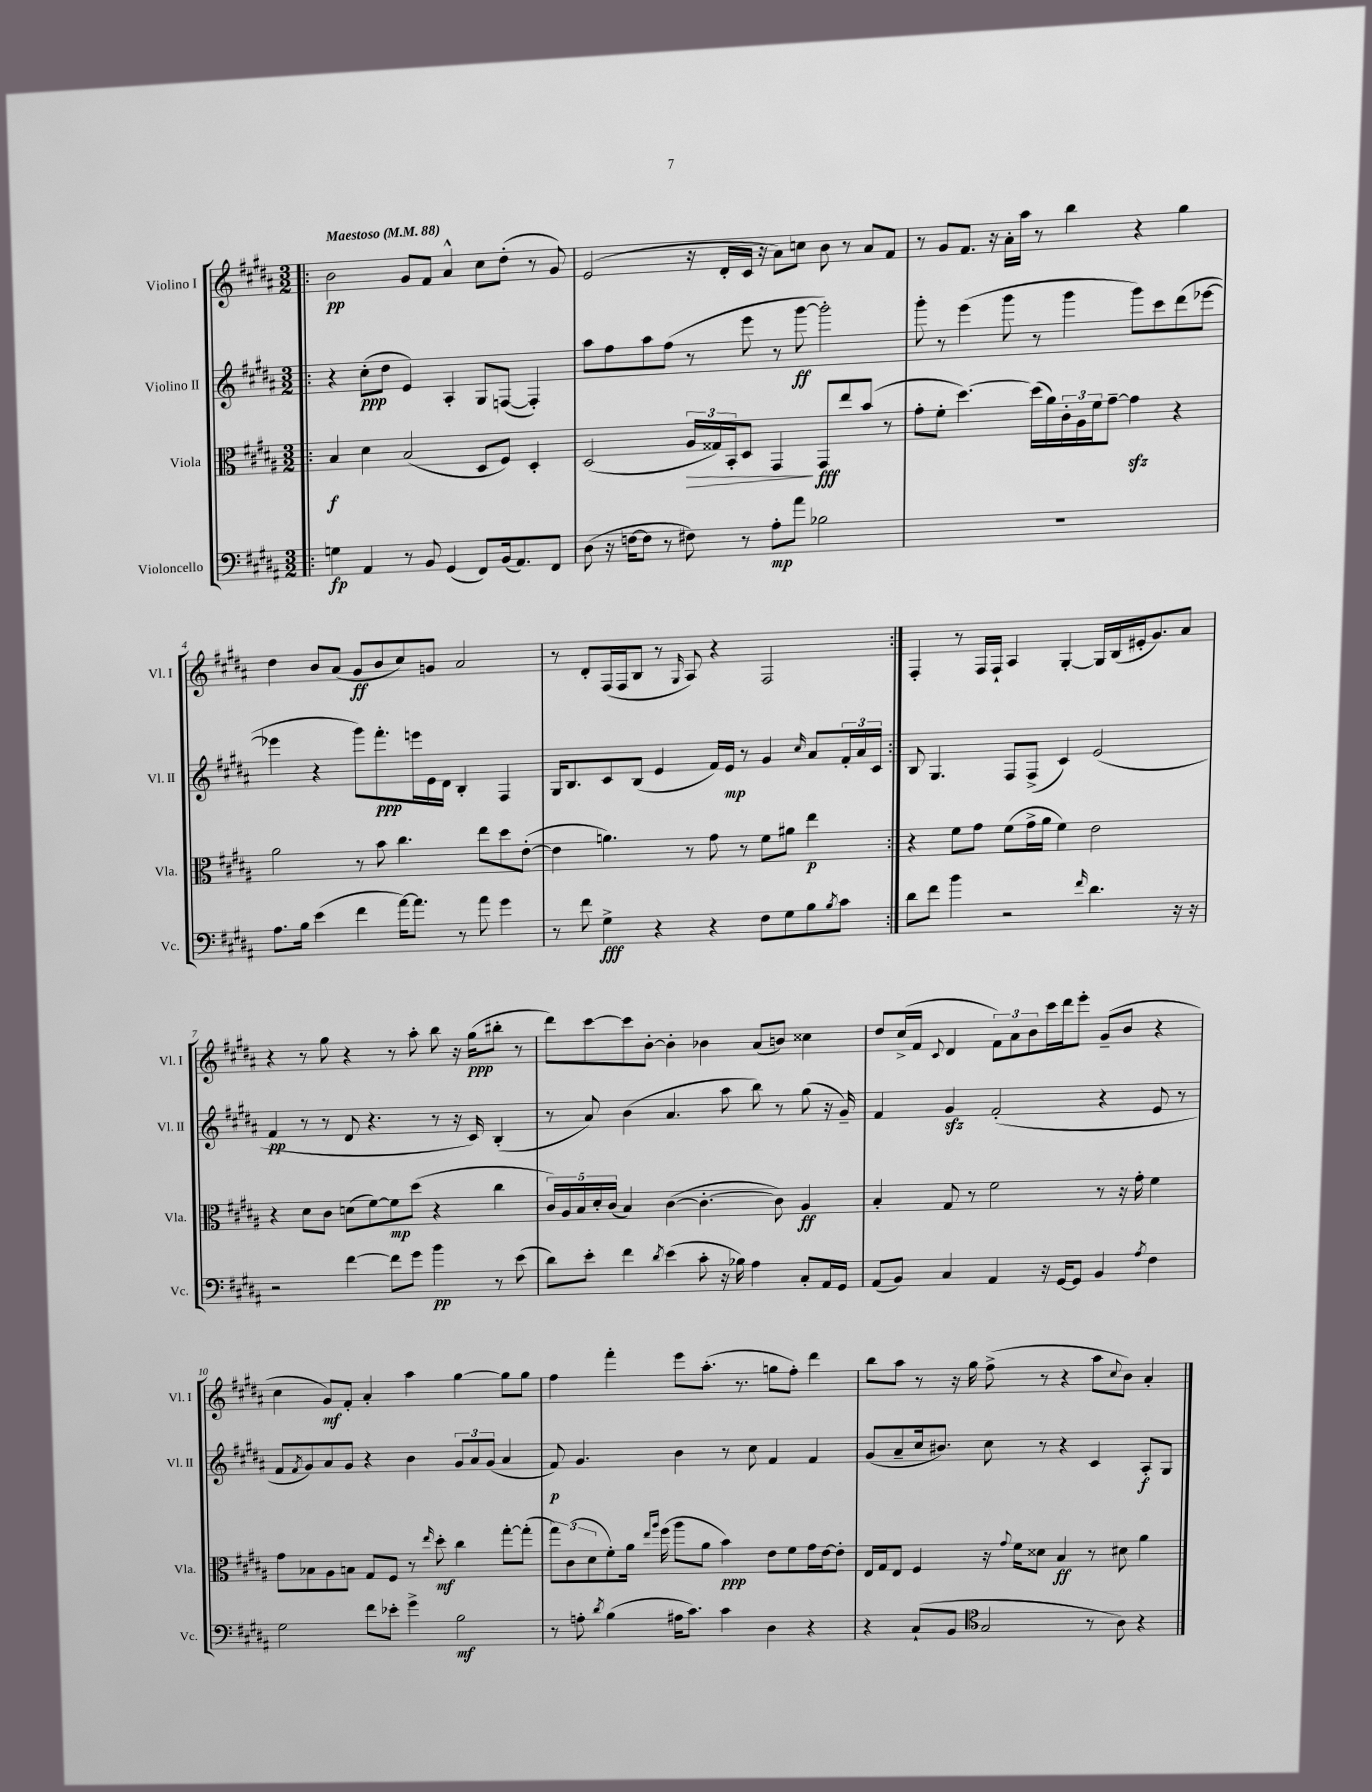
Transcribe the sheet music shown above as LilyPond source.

<<
\new StaffGroup <<
\new Staff = "s0" \with { instrumentName = "Violino I" shortInstrumentName = "Vl. I" } {
    \clef treble \key b \major \numericTimeSignature \time 3/2 \tempo "Maestoso" 4 = 88
    \repeat volta 2 { \bar ".|:" b'2\pp gis'8 fis'8 ais'4-^ cis''8 dis''8-.( r8 gis'8) |
    e'2( r16 dis'16-. cis'16 r16 ais'8) c''8 b'8 r8 ais'8 fis'8 |
    r8 gis'8 fis'8. r16 ais'16-. ais''16 r8 b''4 r4 gis''4 |
    dis''4 b'8 ais'8( gis'8\ff b'8 cis''8) g'8 ais'2 |
    r8 dis'8-. fis16( fis16 b8 r8 \grace { gis16 } ais8) r4 fis2 | }
    fis4-. r8 fis16 fis16-! ais4 gis4~-. gis16 b16( eis'16-. gis'8.) ais'8 |
    r4 r8 gis''8 r4 r8 ais''8-. b''8 r16 gis''16\ppp( bis''8-. r8 |
    dis'''8) cis'''8~ cis'''8 b'8~-. b'4-. bes'4 ais'8( b'8) cisis''4 |
    dis''8 cis''16->( fis'16 \appoggiatura { cis'8 } dis'4 \tuplet 3/2 { fis'8) ais'8 b'8 } cis'''16 dis'''16 e'''8-. gis'8--( b'8 r4 |
    cis''4 gis'8\mf) fis'8-. ais'4-. ais''4 gis''4~ gis''8 gis''8 |
    fis''4 fis'''4-. e'''8 ais''8.-.( r8. g''8 fis''8-.) dis'''4 |
    b''8 ais''8 r8 r16 gis''16 fis''8->( r8 r4 ais''8 \appoggiatura { cis''8 } b'8) ais'4-. \bar "|." |
}
\new Staff = "s1" \with { instrumentName = "Violino II" shortInstrumentName = "Vl. II" } {
    \clef treble \key b \major \numericTimeSignature \time 3/2
    \repeat volta 2 { \bar ".|:" r4 cis''8-.\ppp( dis''8 e'4) ais4-. gis8 f8~( f4-.) |
    ais''8 fis''8 ais''8 fis''8( r8 e'''8 r8 gis'''8~\ff gis'''2-.) |
    gis'''8-. r8 e'''4( gis'''8 r8 gis'''4 gis'''8) cis'''8 dis'''8( ees'''8~ |
    ees'''4 r4 gis'''8) fis'''8.-.\ppp e'''16 e'16 dis'16 b4-. fis4 |
    gis16 b8. cis'8 b8( e'4 fis'16) e'16\mp r8 gis'4 \grace { cis''16 } ais'8 \tuplet 3/2 { fis'16-. ais'16 cis'16 } | }
    b8 gis4. fis8 fis8->( cis'4) e'2( |
    fis'4\pp r8 r8 dis'8 r4. r8 r16 cis'16) b4-.( |
    r8 ais'8) b'4( ais'4. ais''8 b''8) r8 gis''8( r16 gis'16--) |
    fis'4 gis'4\sfz fis'2-.( r4 e'8 r8 |
    fis'8 \acciaccatura { fis'8 } gis'8) ais'8 gis'8 r4 b'4 \tuplet 3/2 { gis'8 ais'8 gis'8( } ais'4 |
    fis'8\p) gis'4. b'4 r8 cis''8 fis'4 fis'4 |
    gis'8( ais'8-- cis''16 bis'8.) cis''8 r8 r4 cis'4 ais8-.\f gis8 \bar "|." |
}
\new Staff = "s2" \with { instrumentName = "Viola" shortInstrumentName = "Vla." } {
    \clef alto \key b \major \numericTimeSignature \time 3/2
    \repeat volta 2 { \bar ".|:" b4\f dis'4 b2( dis8 fis8) dis4-. |
    dis2( \tuplet 3/2 { ais16\> gisis16) b,16-. } dis8 gis,4\! gis,8\fff e''8 b'8( r8 |
    gis'8-. fis'8-. dis''4.~) dis''16( ais'16) \tuplet 3/2 { cis'16-. ais16 fis'16 } gis'8~-- gis'4\sfz r4 |
    ais'2 r8 b'8 cis''4. e''8 dis''8 e'8~-.( |
    e'4 a'4.) r8 gis'8 r8 fis'8 ais'8 e''4\p | }
    r4 fis'8 gis'8 fis'8( gis'16-> ais'16 fis'4) e'2 |
    r4 dis'8 cis'8 d'8( fis'8~) fis'8\mp dis''8( r4 cis''4 |
    \tuplet 5/4 { cis'16) ais16 b16 dis'16-. cis'16( } b4) cis'4~( cis'4.~-. cis'8) ais4\ff |
    b4-. gis8 r8 fis'2 r8 r16 gis'16-. fis'4 |
    gis'8 bes8 ais8 b8 gis8 fis8 r8 \grace { e''16 } dis''8-.\mf cis''4 gis''8~-. gis''8-.( |
    \tuplet 3/2 { gis''8) cis'8( dis'8 } fis'8-.) ais'16 \grace { e''16 ais''16 } fis''16( ais''8 ais'8 b'4\ppp) e'8 fis'8 gis'16 e'16~ e'8-. |
    e16 gis16 e8 fis4 r16 \appoggiatura { gis'8 } fis'16 disis'8 b4\ff r8 dis'8 ais'4 \bar "|." |
}
\new Staff = "s3" \with { instrumentName = "Violoncello" shortInstrumentName = "Vc." } {
    \clef bass \key b \major \numericTimeSignature \time 3/2
    \repeat volta 2 { \bar ".|:" g4\fp ais,4 r8 b,8 gis,4( fis,8) b,16( ais,8.) fis,8 |
    dis8( r16 f16~ f8 r8 fis8) r8 ais8-.\mp ais'8 bes2 |
    R1. |
    ais8. b16 e'4( fis'4 ais'16~) ais'8. r8 ais'8 gis'4 |
    r8 fis'8 gis4->\fff r4 r4 fis8 gis8 b8 \acciaccatura { b8 } cis'8 | }
    dis'8 fis'8 b'4 r2 \grace { fis'16 } dis'4. r16 r16 |
    r2 fis'4~ fis'8 gis'8 b'4\pp r8 e'8( |
    dis'8) e'8-. fis'4 \acciaccatura { dis'8 } e'4( cis'8-. r16 bes16) ais4 cis8-. ais,16 gis,16 |
    ais,8( b,8) cis4 ais,4 r16 gis,16~ gis,8 b,4 \acciaccatura { ais8 } fis4 |
    gis2 fis'8 ees'8-. gis'4-> b2\mf |
    r8 a8-. \acciaccatura { dis'8 } b4( ais16 cis'8.) cis'4 dis4 r4 |
    r4 cis8-!( b,8 \clef tenor gis2 r8 ais8) r4 \bar "|." |
}
>>
>>
